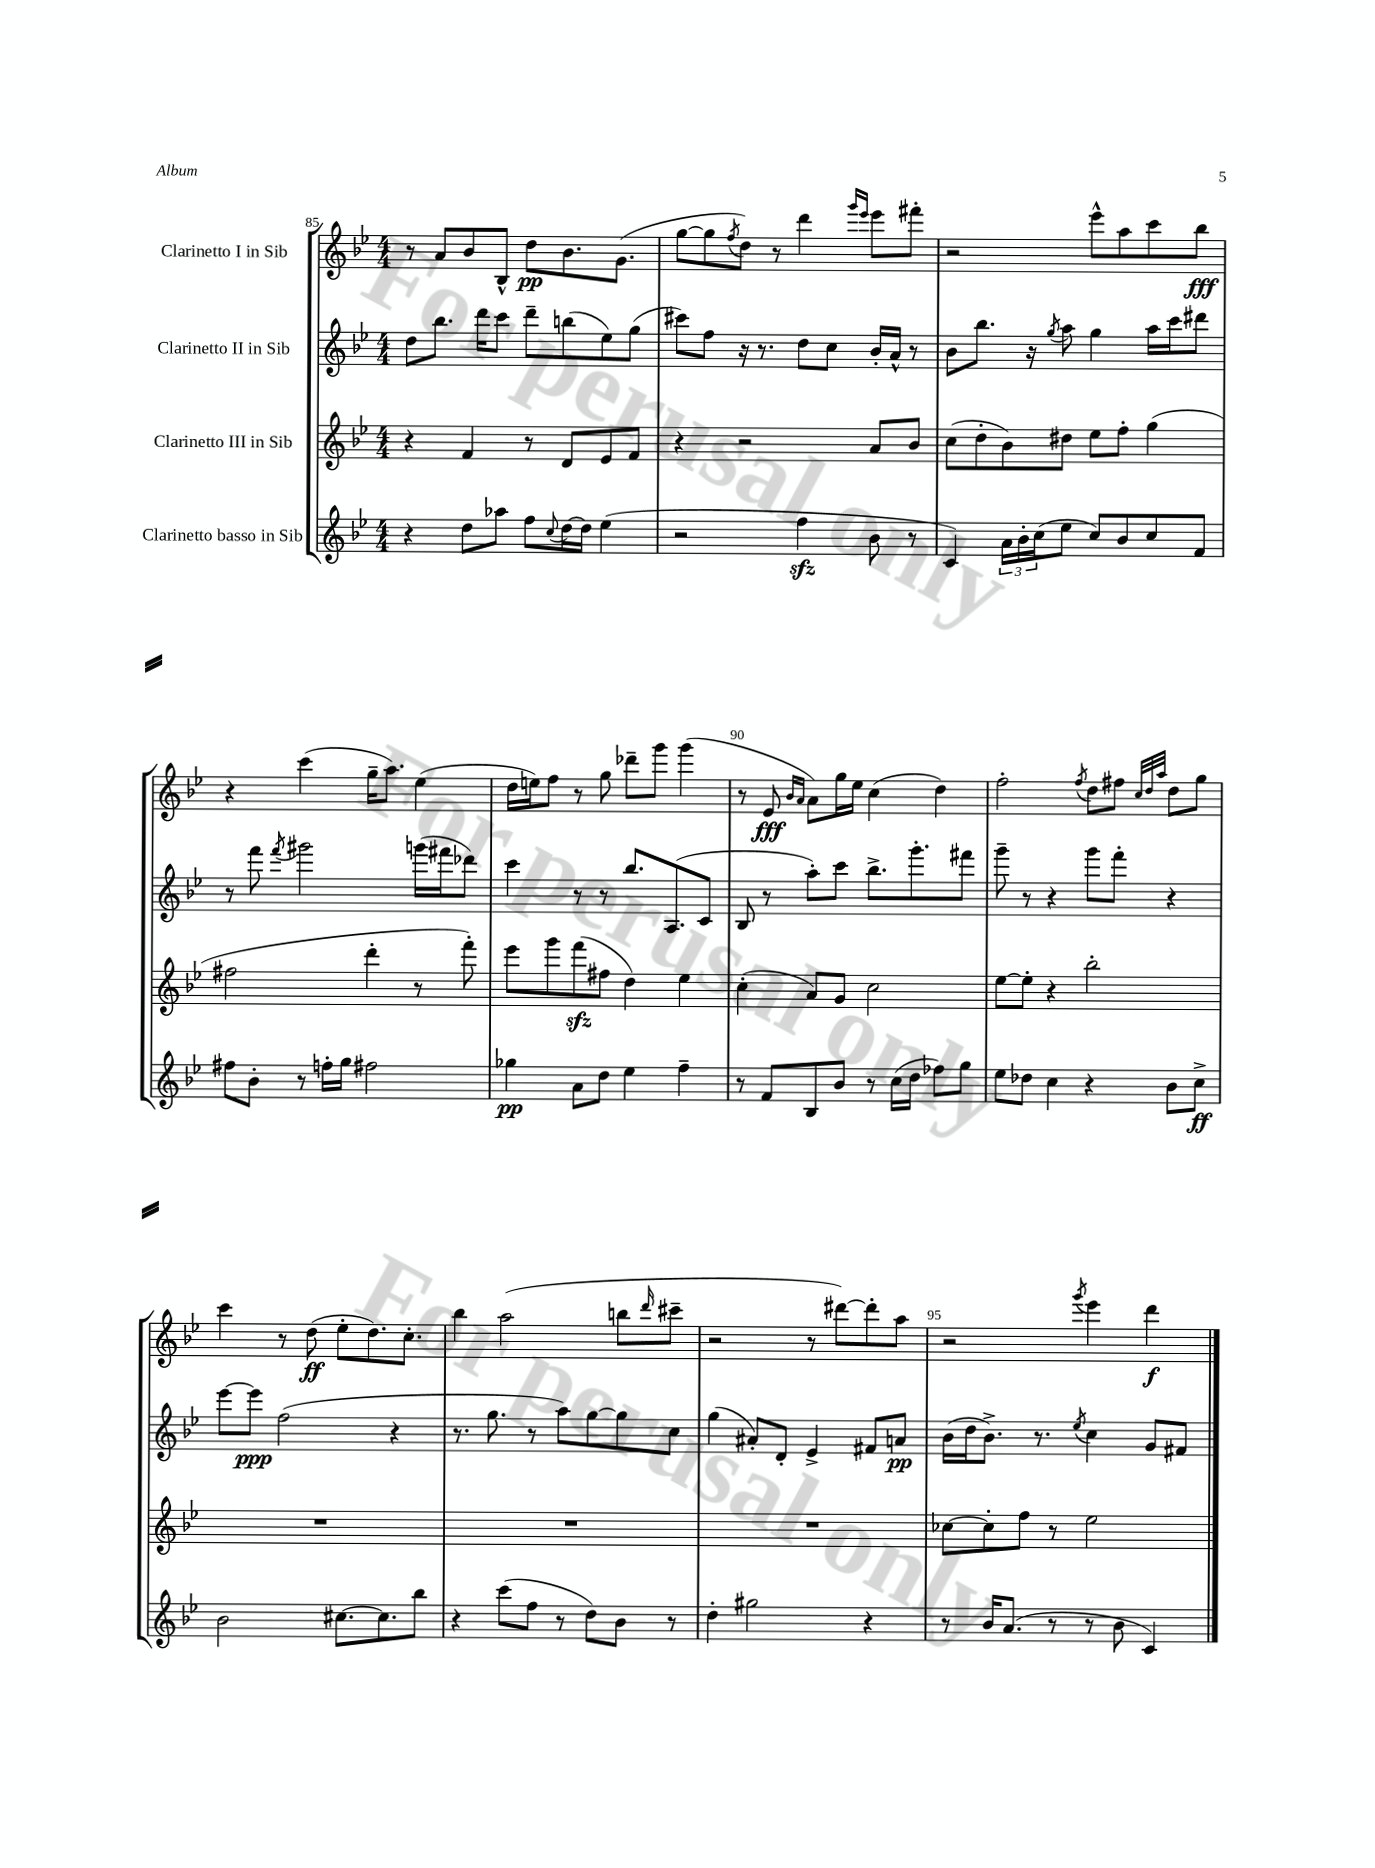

**kern	**kern	**kern	**kern
*staff4	*staff3	*staff2	*staff1
*clefG2	*clefG2	*clefG2	*clefG2
*k[b-e-]	*k[b-e-]	*k[b-e-]	*k[b-e-]
*M4/4	*M4/4	*M4/4	*M4/4
4r	4r	8dd	8r
.	.	8.bb-	8a
8dd	4f	.	8b-
.	.	16ddd	.
8aa-	.	8ccc	8B-^^
8ff	8r	8ddd~	8dd
8qqcc	.	.	.
[16dd	8d	(8bb	8.b-
16dd]	.	.	.
(4ee-	8e-	8ee-)	.
.	.	.	(8.g
.	8f	(8gg	.
=	=	=	=
2r	4r	8ccc#)	[8gg
.	.	8ff	8gg]
.	.	.	8qff
.	2r	16r	8dd)
.	.	8.r	.
.	.	.	8r
4ff	.	8dd	4ddd
.	.	8cc	.
.	.	.	16qqggg
.	.	.	16qqeee-
8b-	8a	16b-'	8eee-
.	.	16a^^	.
8r	8b-	8r	8fff#'
=	=	=	=
4c)	(8cc	8b-	2r
.	8dd'	8.bb-	.
24a	8b-)	.	.
24b-'	.	.	.
.	.	16r	.
(24cc	.	.	.
.	.	8qgg	.
8ee-	8dd#	8aa	.
8cc)	8ee-	4gg	8eee-^^
8b-	8ff'	.	8aa
8cc	(4gg	16aa	8ccc
.	.	16ccc	.
8f	.	8ddd#	8bb-
=	=	=	=
8ff#	2ff#	8r	4r
8b-'	.	8fff	.
.	.	8qfff	.
8r	.	2ggg#	(4ccc
16ff'	.	.	.
16gg	.	.	.
2ff#	4ddd'	.	16gg~
.	.	.	8.aa)
.	8r	(16ggg	(4ee-
.	.	16fff#	.
.	8fff')	8ddd-)	.
=	=	=	=
4gg-	8eee-	4ccc	16dd
.	.	.	16ee)
.	8ggg	.	8ff
8a	(8fff	8r	8r
8dd	8ff#	8r	8gg
4ee-	4dd)	8.bb-	8ddd-~
.	.	.	8ggg
.	.	(8.A	.
4ff~	4ee-	.	(4ggg
.	.	8c	.
=	=	=	=
8r	(4cc'	8B-	8r
8f	.	8r	8e-
.	.	.	16qqb-
.	.	.	16qqa
8B-	8a)	8aa')	8a)
8b-	8g	8ccc	16gg
.	.	.	16ee-
8r	2cc	8.bb-^	(4cc
(16cc	.	.	.
16dd	.	8.ggg'	.
8ff-)	.	.	4dd)
8gg	.	8fff#	.
=	=	=	=
8ee-	[8ee-	8ggg~	2ff'
8dd-	8ee-']	8r	.
4cc	4r	4r	.
.	.	.	8qff
4r	2bb-'	8ggg	8dd
.	.	8fff'	8ff#
.	.	.	32qqcc
.	.	.	32qqdd
.	.	.	32qqaa
8b-	.	4r	8dd
8cc^	.	.	8gg
=	=	=	=
2b-	1r	[8eee-	4ccc
.	.	8eee-]	.
.	.	(2ff	8r
.	.	.	(8dd
[8.cc#	.	.	8ee-'
.	.	.	8.dd)
8.cc#]	.	.	.
.	.	4r	.
.	.	.	8.cc'
8bb-	.	.	.
=	=	=	=
4r	1r	8.r	4bb-
.	.	8.gg	.
(8ccc	.	.	(2aa
8ff	.	8r	.
8r	.	8aa)	.
8dd)	.	[8gg	.
8b-	.	8gg]	8bb
.	.	.	16qqddd
8r	.	8cc	8ccc#~
=	=	=	=
4dd'	1r	(4gg	2r
2gg#	.	8a#')	.
.	.	8d'	.
.	.	4e-^	8r
.	.	.	[8ddd#)
4r	.	8f#	8ddd#']
.	.	8a	8aa
=	=	=	=
8r	[8cc-	(16b-	2r
.	.	16dd	.
16b-	8cc-']	8.b-^)	.
(8.a	.	.	.
.	8ff	.	.
.	.	8.r	.
8r	8r	.	.
.	.	8qee-	8qggg
8r	2ee-	4cc	4eee-
8b-	.	.	.
4c)	.	8g	4ddd
.	.	8f#	.
==	==	==	==
*-	*-	*-	*-
